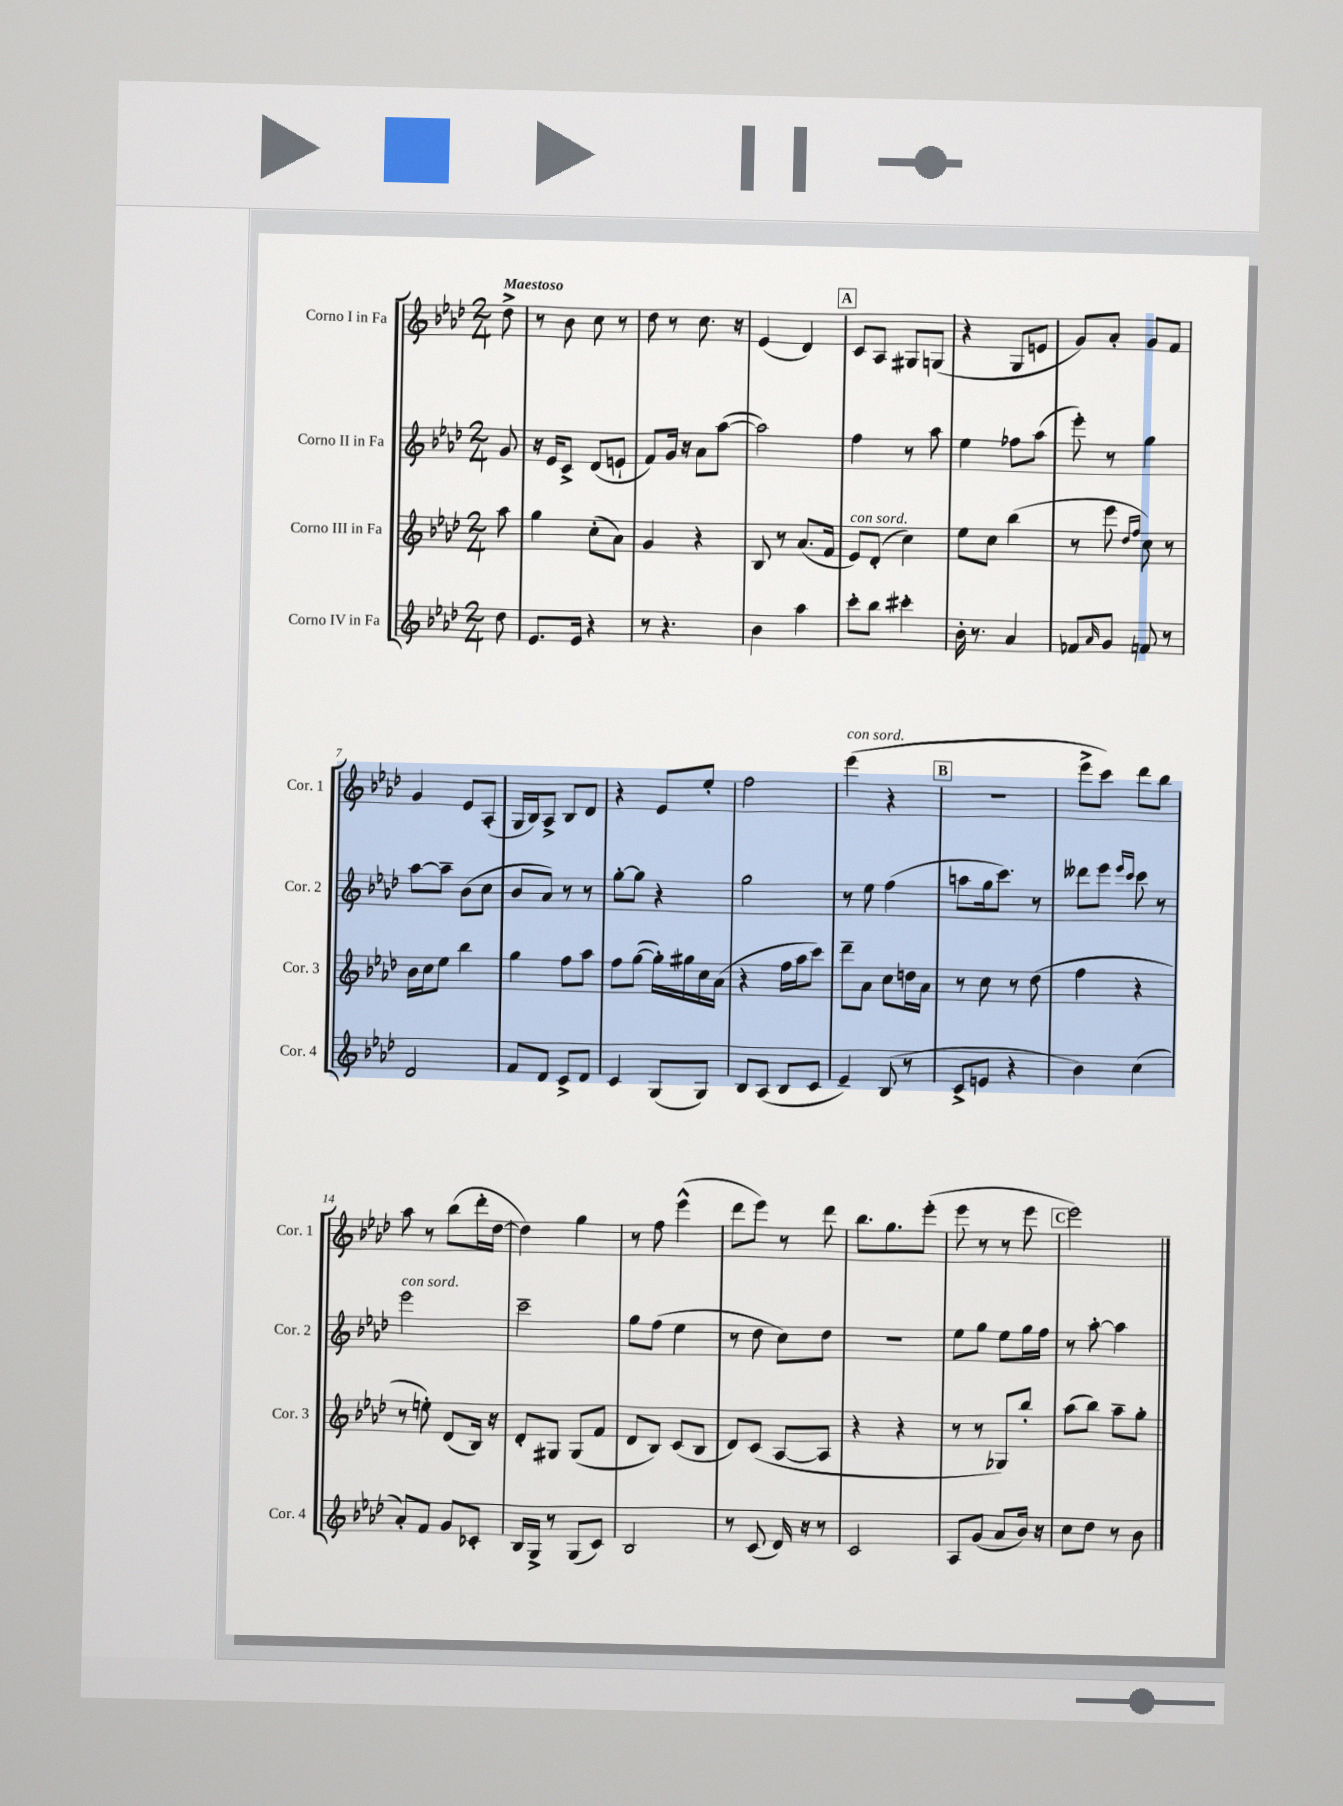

**kern	**kern	**kern	**kern
*part4	*part3	*part2	*part1
*staff4	*staff3	*staff2	*staff1
*I"Corno IV in Fa	*I"Corno III in Fa	*I"Corno II in Fa	*I"Corno I in Fa
*I'Cor. 4	*I'Cor. 3	*I'Cor. 2	*I'Cor. 1
*clefG2	*clefG2	*clefG2	*clefG2
*k[b-e-a-d-]	*k[b-e-a-d-]	*k[b-e-a-d-]	*k[b-e-a-d-]
*M2/4	*M2/4	*M2/4	*M2/4
=	=	=	=
!	!	!	!LO:TX:a:B:t=Maestoso
8dd-\	8aa-\	8g/	8dd-^\
=1	=1	=1	=1
8.e-/L	4gg\	16r	8r
.	.	16e-/KL	.
.	.	8c^/J	8b-\
16e-/Jk	.	.	.
4r	(8cc'\L	(8d-/L	8cc\
.	8a-\J)	8en`/J	8r
=2	=2	=2	=2
8r	4g/	8f/L)	8dd-\
4.r	.	16g/Jk	8r
.	.	16r	.
.	4r	8a-\L	8.cc\
.	.	([8aa-\J	.
.	.	.	16r
=3	=3	=3	=3
4b-\	8B-/	2aa-\])	(4e-/
.	8r	.	.
4aa-\	(8.a-/L	.	4d-/)
.	16f/Jk	.	.
!!LO:REH:place=s1:t=A
=4	=4	=4	=4
!	!LO:TX:a:i:t=con sord.	!	!
8ccc'\L	8e-/L)	4ff\	8c/L
8bb-\J	(8d-'/J	.	8A-/J
4ccc#X'\	4cc\)	8r	8G#X/L
.	.	8aa-\	(8Gn/J
=5	=5	=5	=5
16b-'\	8ee-\L	4ee-\	4r
8.r	.	.	.
.	8cc\J	.	.
4a-/	(4bb-\	8ff-X\L	8G/L
.	.	(8aa-\J	8en/J
=6	=6	=6	=6
8f-X/L	8r	8eee-'\)	8g/L)
16qqa-/	.	.	.
8g/J	8eee-\	8r	8a-'/J
.	16qqdd-/LL	.	.
.	16qqff/JJ	.	.
8fn/	8cc\)	4gg\	8g/L
8r	8r	.	8f/J
!!LO:LB:g=z
=7	=7	=7	=7
2d-/	16b-\LL	[8aa-\L	4g/
.	16cc\J	.	.
.	8ee-\J	8aa-~\J]	.
.	4bb-\	(8b-\L	8e-/L
.	.	8cc\J	(8A-'/J
=8	=8	=8	=8
8f/L	4gg\	8b-/L	16G/LL
.	.	.	16B-/J)
8d-/J	.	8a-/J)	8A-^/J
8c^/L	8ff\L	8r	8B-/L
8d-/J	8aa-\J	8r	8d-/J
=9	=9	=9	=9
4c/	8ff\L	[8gg'\L	4r
.	([8gg\J	8gg\J]	.
(8G/L	16gg'\LL])	4r	8e-/L
.	16gg#X\	.	.
8G/J)	16cc\	.	8ee-'/J
.	(16a-\JJ	.	.
=10	=10	=10	=10
8B-/L	4r	2gg\	2ff\
(8A-/J	.	.	.
8B-/L	16ff\LL	.	.
.	16aa-\J	.	.
8c/J	8ccc\J)	.	.
=11	=11	=11	=11
!	!	!	!LO:TX:a:i:t=con sord.
4e-~/)	8ddd-~\L	8r	(4eee-\
.	8a-\J	8ee-\	.
(8B-/	8cc\L	(4ff\	4r
8r	16ddn\L	.	.
.	16a-\JJ	.	.
!!LO:REH:place=s1:t=B
=12	=12	=12	=12
8c^/L	8r	8aan\L	2r
8en/J	8cc\	16gg\k	.
.	.	8.ccc\J)	.
4r	8r	.	.
.	(8dd-\	8r	.
=13	=13	=13	=13
4b-\)	4ff\	8ddd--X\L	8eee-^\L
.	.	8eee-\J	8ccc\J)
.	.	16qqeee-/LL	.
.	.	16qqccc/JJ	.
(4cc\	4r	8ccc\	8ddd-\L
.	.	8r	8bb-\J
!!LO:LB:g=z
=14	=14	=14	=14
!	!	!LO:TX:a:i:t=con sord.	!
8a-'/L)	8r	2eee-\	8aa-\
8f/J	8een'\)	.	8r
8g/L	(8d-/L	.	(8bb-\L
8c-X'/J	16B-/Jk)	.	16ddd-'\L
.	16r	.	[16dd-\JJ
=15	=15	=15	=15
16B-/LL	8d-'/L	2ccc~\	4dd-\])
16G^/JJ	.	.	.
8r	8G#X/J	.	.
(8G/L	(8G#/L	.	4gg\
8c/J)	8f/J	.	.
=16	=16	=16	=16
2B-/	8d-/L	8gg\L	8r
.	8B-/J)	(8ff\J	8ff\
.	(8c/L	4ee-\	(4eee-^^\
.	8B-/J	.	.
=17	=17	=17	=17
8r	8d-/L)	8r	8ddd-\L
(8c/	(8c/J	8dd-\	8eee-\J)
16d-/)	[8A-/L	8cc\L)	8r
16r	.	.	.
8r	8A-/J]	8dd-\J	8ddd-\
=18	=18	=18	=18
2c/	4r	2r	8.bb-\L
.	.	.	8.gg\
.	4r	.	.
.	.	.	(8eee-'\J
=19	=19	=19	=19
8A-/L	8r	8ee-\L	8eee-\
(8g/J	8r	8gg\J	8r
8a-/L	8G-X/L)	8ee-\L	8r
16b-/Jk)	8bb-'/J	16gg\L	8eee-\
16r	.	16ff\JJ	.
!!LO:REH:place=s1:t=C
=20	=20	=20	=20
8cc\L	(8aa-\L	8r	2eee-\)
8dd-\J	8bb-\J)	[8aa-'\	.
8r	8aa-~\L	4aa-\]	.
8b-\	8gg'\J	.	.
==	==	==	==
*-	*-	*-	*-
